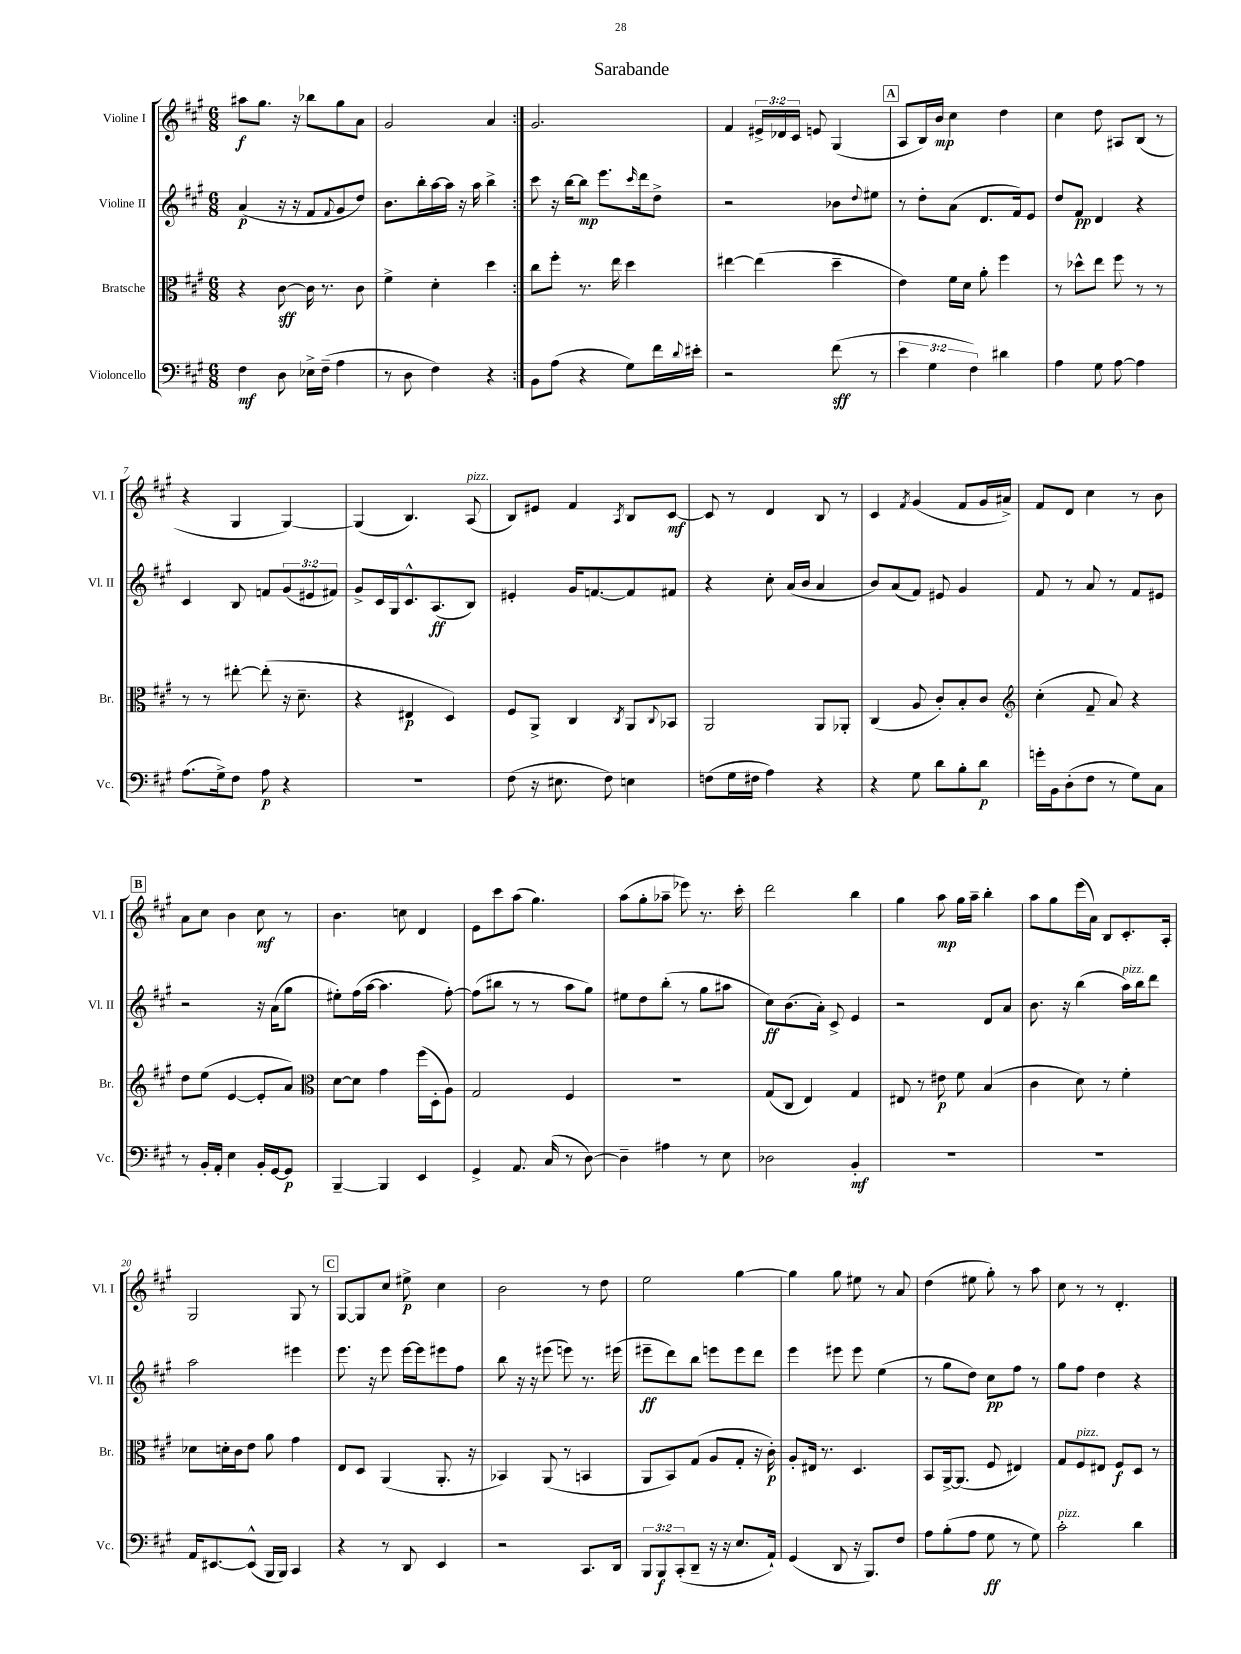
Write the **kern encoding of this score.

**kern	**kern	**kern	**kern
*staff4	*staff3	*staff2	*staff1
*clefF4	*clefC3	*clefG2	*clefG2
*k[f#c#g#]	*k[f#c#g#]	*k[f#c#g#]	*k[f#c#g#]
*M6/8	*M6/8	*M6/8	*M6/8
4F#\	4r	(4a/	8aa#\L
.	.	.	8.gg#\J
8D\	[8c#\	16r	.
.	.	16r	16r
16E-^\LL	16c#\]	8f#/L	8bb-\L
(16F#~\JJ	8.r	.	.
.	.	8qqf#/	.
4A\	.	8g#/	8gg#\
.	8c#\	8dd/J)	8a\J
=	=	=	=
8r	4f#^\	8.b\L	2g#/
8D\	.	.	.
.	.	16bb'\L	.
4F#\)	4d'\	[16aa\	.
.	.	16aa\]JJ	.
.	.	16r	.
.	.	16aa\	.
4r	4dd\	4bb^\	4a/
=:|!	=:|!	=:|!	=:|!
8BB\L	8cc#\L	8ccc#\	2.g#/
(8A\J	8ff#'\J	16r	.
.	.	[16bb\LK	.
4r	8.r	8bb\]J	.
.	.	8.eee\L	.
.	16ee\	.	.
8G#\L)	4dd\	.	.
.	.	16qqccc#/	.
.	.	16ddd\k	.
16f#\L	.	8dd^\J	.
8qqd/	.	.	.
16e#'\JJ	.	.	.
=	=	=	=
2r	[4ee#\	2r	4f#/
.	(4ee#\]	.	24e#^/LL
.	.	.	24d-/
.	.	.	24c#/JJ
.	.	.	8e/
(8f#\	4dd~\	8b-\L	(4G#/
.	.	8qqdd/	.
8r	.	8ee#\J	.
=	=	=	=
6e\	4e\)	8r	8A/L
.	.	8dd'\L	16B/L)
6G#\	.	.	.
.	.	.	16b/JJ
.	16f#\LL	(8a\J	4cc#\
.	16d\JJ	.	.
6F#\)	.	.	.
.	8a'\	8.d/L	.
4d#\	4ff#\	.	4dd\
.	.	16f#/k)	.
.	.	8e/J	.
=	=	=	=
4A\	8r	8dd/L	4cc#\
.	8dd-^^\L	8f#/J	.
8G#\	8ee\J	4d/	8dd\
[8A\	8ff#\	.	8A#/L
4A\]	8r	4r	(8B/J
.	8r	.	8r
=	=	=	=
(8.A\L	8r	4c#/	4r
.	8r	.	.
16G#^\k)	.	.	.
8F#\J	[8ee#'\	8B/	4G#/
8A\	(8ee#'\]	8f/L	.
4r	16r	(12g#/	[4G#/)
.	8.d~\	.	.
.	.	12e#/	.
.	.	12f#/J)	.
=	=	=	=
2.r	4r	8g#^/L	(4G#/]
.	.	16c#/L	.
.	.	16G#/J	.
.	4E#/	8.c#^^/	4.B/)
.	.	(8.A/	.
.	4D/)	.	.
.	.	8B/J)	(8A/
=	=	=	=
(8F#\	8F#/L	4e#'/	8B/L)
16r	8AA^/J	.	8e#/J
8.E#\	.	.	.
.	4C#/	16g#/LK	4f#/
.	.	[8.f/	.
8F#\)	.	.	.
.	8qC#/	.	8qA/
4E\	8AA/L	8f/]	8B/L
.	8qqC#/	.	.
.	8BB-/J	8f#/J	[8c#/J
=	=	=	=
(8F\L	2AA/	4r	8c#/]
16G#\L	.	.	8r
16F#\JJ	.	.	.
4A\)	.	8cc#'\	4d/
.	.	(16a/LL	.
.	.	16b/JJ	.
4r	8AA/L	4a/	8B/
.	8AA-'/J	.	8r
=	=	=	=
4r	(4C#/	8b/L)	4c#/
.	.	(8a/	.
.	.	.	8qf#/
8G#\	8A/	8f#/J)	(4g#/
8d\L	8c#'/L)	8e#/	.
8B'\	8B'/	4g#/	8f#/L
8d\J	8c#/J	.	16g#/L
.	.	.	16a#^/JJ)
=	=	=	=
*	*clefG2	*	*
16g'\LL	(4cc#'\	8f#/	8f#/L
16BB\J	.	.	.
(8D'\	.	8r	8d/J
8F#\J	8f#~/	8a/	4cc#\
8r	8a/)	8r	.
8G#\L)	4r	8f#/L	8r
8C#\J	.	8e#/J	8b\
=	=	=	=
8r	8dd\L	2r	8a\L
16BB'/LL	(8ee\J	.	8cc#\J
16AA'/JJ	.	.	.
4E\	[4e/	.	4b\
16BB'/LL	8e'/]L	16r	8cc#\
[16GG#/J	.	(16a\LK	.
8GG#/]J	8a/J)	8gg#\J	8r
=	=	=	=
*	*clefC3	*	*
[4BBB~/	[8d\L	8ee#'\L)	4.b\
.	8d\]J	(16ff#\L	.
.	.	[16aa\JJ	.
4BBB/]	4g#\	4.aa\]	.
.	.	.	8cc\
4EE/	(16ff#\LL	.	4d/
.	16D'\J	.	.
.	8A\J)	[8ff#'\)	.
=	=	=	=
4GG#^/	2G#/	(8ff#\]L	8e\L
.	.	8bb#\J	8ccc#\
8.AA/	.	8r	(8aa\J
.	.	8r	4.gg#\)
(16C#/	.	.	.
8r	4F#/	8aa\L	.
[8D\)	.	8gg#\J)	.
=	=	=	=
4D~\]	2.r	8ee#\L	(8aa\L
.	.	8dd\	8gg#'\
4A#\	.	(8bb'\J	8aa-~\J
.	.	8r	8eee-\)
8r	.	8gg#\L	8.r
8E\	.	8aa#\J	.
.	.	.	16ccc#'\
=	=	=	=
2D-\	(8G#/L	8cc#\L)	2ddd\
.	8C#/J	(8.b\	.
.	4E/)	.	.
.	.	16a'\Jk)	.
.	.	8c#^/	.
4BB'/	4G#/	4e/	4bb\
=	=	=	=
2.r	8E#/	2r	4gg#\
.	8r	.	.
.	8e#\	.	8aa\
.	8f#\	.	16gg#\LL
.	.	.	16aa~\JJ
.	(4B/	8d/L	4bb'\
.	.	8a/J	.
=	=	=	=
2.r	4c#\	8.b\	8aa\L
.	.	.	8gg#\
.	.	16r	.
.	8d\)	(4bb\	(16eee\L
.	.	.	16a\JJ)
.	8r	.	8B/L
.	4f#'\	16aa\LL)	8.c#'/
.	.	16bb\J	.
.	.	8ddd\J	.
.	.	.	16A'/Jk
=	=	=	=
16AA/LK	8d-\L	2aa\	2G#/
[8.EE#/	.	.	.
.	16d'\L	.	.
.	16c#\J	.	.
(8EE#^^/]J	8e\J	.	.
16BBB/LL	8a\	.	.
16BBB/JJ)	.	.	.
4CC#/	4g#\	4eee#\	8G#/
.	.	.	8r
=	=	=	=
4r	8E/L	8.eee\	[8G#/L
.	8D/J	.	8G#/]
.	.	16r	.
8r	(4AA/	8eee\	8cc#/J
8DD/	.	[16eee\LL	8ee#^\
.	.	16eee\]J	.
4EE/	8.AA'/	8eee#\	4cc#\
.	.	8ff#\J	.
.	16r	.	.
=	=	=	=
2r	4BB-/)	8bb\	2b\
.	.	16r	.
.	.	16r	.
.	(8AA/	(8eee#\	.
.	8r	8eee\)	.
8.CC#/L	4BB/	8.r	8r
.	.	.	8dd\
16DD/Jk	.	(16eee#\	.
=	=	=	=
12BBB/L	8AA/L	8eee#~\L	2ee\
12BBB/	.	.	.
.	8BB/)	8ddd\)	.
(12CC#'/	.	.	.
8DD~/J	(8G#/J	8bb\J	.
16r	8A/L	8eee\L	.
16r	.	.	.
8.E/L	8G#'/J	8eee\	[4gg#\
.	16r	8ddd\J	.
16AA`/Jk)	16c#'\)	.	.
=	=	=	=
(4GG#/	8A'/L	4eee\	4gg#\]
.	16E#/Jk	.	.
.	8.r	.	.
8DD/	.	8eee#\	8gg#\
16r	4.D/	8eee#\	8ee#\
8.BBB/L)	.	.	.
.	.	(4ee\	8r
8F#/J	.	.	8a/
=	=	=	=
8A\L	8BB/L	8r	(4dd\
(8B'\	[16AA^/k	8gg#\L	.
.	(8.AA/]J	.	.
8A\J	.	8dd\J)	8ee#\
8G#\	8F#/	8cc#\L	8gg#'\)
8r	4E#/)	8ff#\J	8r
8G#\)	.	8r	8aa\
=	=	=	=
2c#'\	8G#/L	8gg#\L	8cc#\
.	8F#/	8ff#\J	8r
.	8E#/J	4dd\	8r
.	8F#/L	.	4.d'/
4d\	8D/J	4r	.
.	8r	.	.
==	==	==	==
*-	*-	*-	*-
